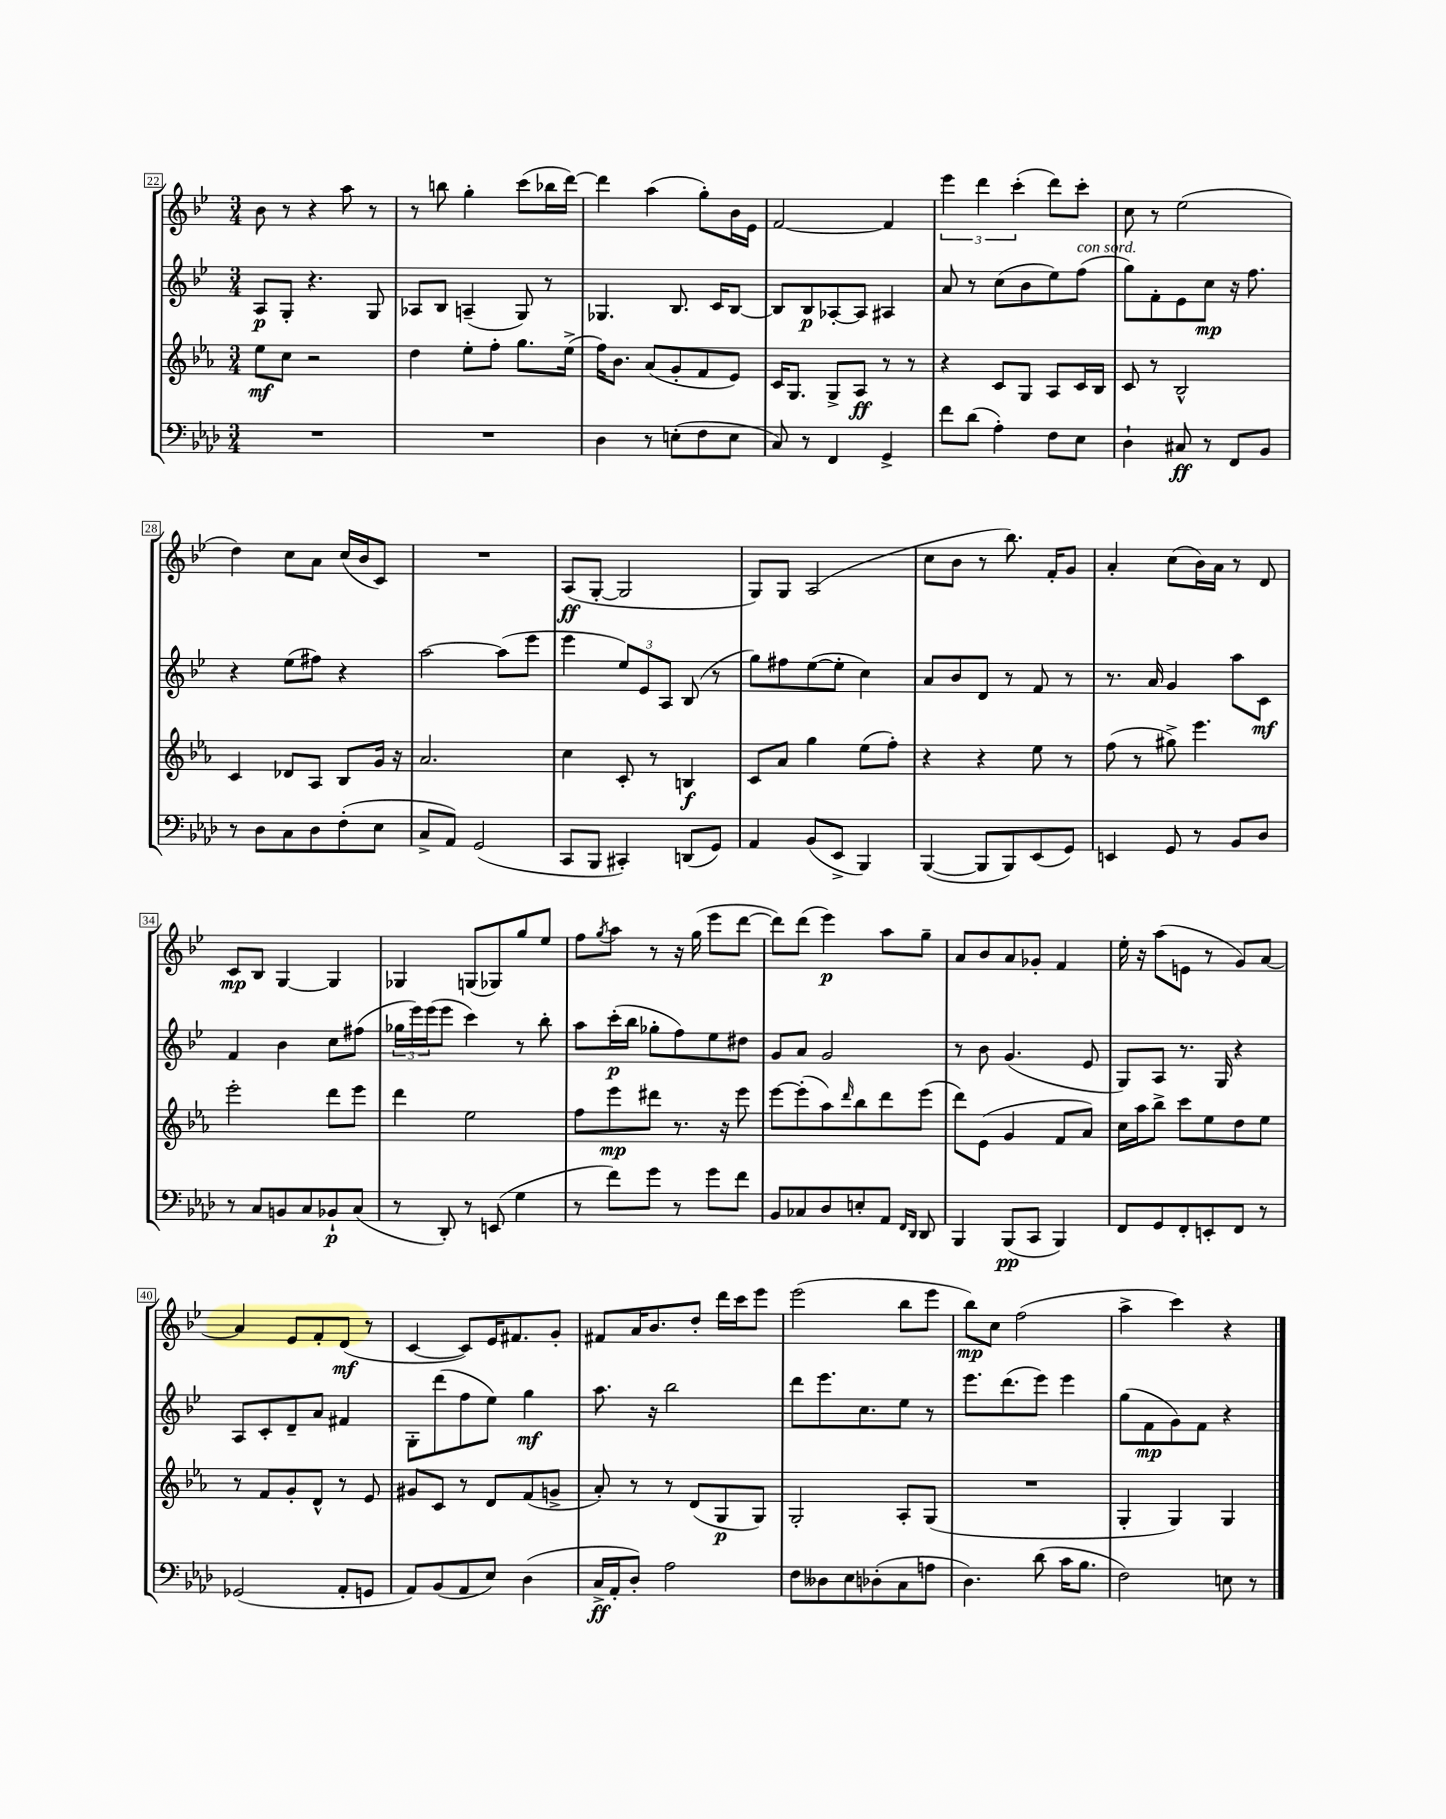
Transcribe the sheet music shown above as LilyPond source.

<<
\new StaffGroup <<
\new Staff = "s0" {
    \clef treble \key bes \major \numericTimeSignature \time 3/4
    bes'8 r8 r4 a''8 r8 |
    r8 b''8 g''4-. c'''8( bes''16 d'''16~) |
    d'''4 a''4( g''8-.) bes'16 ees'16 |
    f'2~ f'4 |
    \tuplet 3/2 { ees'''4 d'''4 c'''4-.( } d'''8) c'''8-. |
    c''8 r8 ees''2( |
    d''4) c''8 a'8 c''16( bes'16 c'8) |
    R2. |
    a8\ff( g8~-. g2 |
    g8) g8 a2( |
    c''8 bes'8 r8 bes''8.) f'16-. g'8 |
    a'4-. c''8( bes'16) a'16 r8 d'8 |
    c'8\mp bes8 g4~ g4 |
    ges4 g8( ges8) g''8 ees''8 |
    f''8 \acciaccatura { g''8 } a''8 r8 r16 g''16( ees'''8 d'''8~ |
    d'''8) d'''8( ees'''4\p) a''8 g''8-- |
    a'8 bes'8 a'8 ges'8-. f'4 |
    ees''16-. r16 a''8( e'8 r8 g'8) a'8~ |
    a'4 ees'8 f'8-. d'8\mf( r8 |
    c'4~ c'8) ees'16 fis'8. g'8-. |
    fis'8 a'16 bes'8. d''8-. d'''16 c'''16 ees'''8 |
    ees'''2( bes''8 ees'''8 |
    bes''8\mp) c''8 f''2( |
    a''4-> c'''4) r4 \bar "|." |
}
\new Staff = "s1" {
    \clef treble \key bes \major \numericTimeSignature \time 3/4
    a8\p g8-. r4. g8 |
    aes8 bes8 a4--( g8) r8 |
    ges4. bes8. c'16 bes8~ |
    bes8 bes8\p aes8~-. aes8 ais4 |
    a'8 r8 c''8( bes'8 ees''8) f''8^\markup { \italic "con sord." }( |
    g''8) f'8-. ees'8 c''8\mp r16 f''8. |
    r4 ees''8( fis''8) r4 |
    a''2~ a''8( ees'''8 |
    ees'''4 \tuplet 3/2 { ees''8) ees'8 a8 } bes8( r8 |
    g''8) fis''8 ees''8~( ees''8-. c''4) |
    a'8 bes'8 d'8 r8 f'8 r8 |
    r8. a'16 g'4 a''8 c'8\mf |
    f'4 bes'4 c''8 fis''8( |
    \tuplet 3/2 { ges''16 ees'''16) ees'''16( } ees'''8 c'''4) r8 bes''8-. |
    a''8 c'''16-.\p( bes''16 ges''8-. f''8) ees''8 dis''8 |
    g'8 a'8 g'2 |
    r8 bes'8 g'4.( ees'8 |
    g8) a8 r8. g16 r4 |
    a8 c'8-. d'8-- a'8 fis'4 |
    g8-. d'''8( f''8 ees''8) g''4\mf |
    a''8. r16 bes''2 |
    d'''8 ees'''8. c''8. ees''8 r8 |
    ees'''8. d'''8.( ees'''8) ees'''4 |
    g''8( f'8\mp g'8) f'8 r4 \bar "|." |
}
\new Staff = "s2" {
    \clef treble \key ees \major \numericTimeSignature \time 3/4
    ees''8\mf c''8 r2 |
    d''4 ees''8-. f''8-. g''8. ees''16->( |
    f''16) bes'8. aes'8( g'8-. f'8 ees'8) |
    c'16 g8. g8-> aes8\ff r8 r8 |
    r4 c'8 g8 aes8 c'16 bes16 |
    c'8 r8 bes2-^ |
    c'4 des'8 aes8 bes8 g'16 r16 |
    aes'2. |
    c''4 c'8-. r8 b4\f |
    c'8 aes'8 g''4 ees''8( f''8-.) |
    r4 r4 ees''8 r8 |
    f''8( r8 gis''8->) ees'''4. |
    ees'''2-. d'''8 ees'''8 |
    d'''4 ees''2 |
    f''8 ees'''8\mp dis'''8 r8. r16 ees'''8 |
    ees'''8~ ees'''8-.( aes''8) \grace { d'''16 } bes''8 d'''8 ees'''8( |
    d'''8) ees'8( g'4 f'8 aes'8) |
    c''16 aes''16 bes''8-> c'''8 ees''8 d''8 ees''8 |
    r8 f'8 g'8-. d'8-^ r8 ees'8 |
    gis'8 c'8 r8 d'8 f'8( g'8-> |
    aes'8-.) r8 r8 d'8( g8\p g8) |
    g2-. aes8-. g8( |
    R2. |
    g4-. g4) g4 \bar "|." |
}
\new Staff = "s3" {
    \clef bass \key aes \major \numericTimeSignature \time 3/4
    R2. |
    R2. |
    des4 r8 e8-.( f8 e8 |
    c8) r8 f,4 g,4-> |
    f'8 des'8( aes4-.) f8 ees8 |
    des4-! cis8\ff r8 f,8 bes,8 |
    r8 des8 c8 des8 f8-.( ees8 |
    c8-> aes,8) g,2( |
    c,8 bes,,8 cis,4-.) d,8( g,8) |
    aes,4 bes,8( ees,8-> bes,,4) |
    bes,,4~( bes,,8 bes,,8) ees,8( g,8) |
    e,4 g,8 r8 bes,8 des8 |
    r8 c8 b,8 c8 bes,8-!\p c8( |
    r8 des,8-.) r8 e,8( g4 |
    r8 f'8) g'8 r8 g'8 f'8 |
    bes,8 ces8 des8 e8-. aes,8 \grace { f,16 des,16 } des,8 |
    bes,,4 bes,,8\pp( c,8 bes,,4) |
    f,8 g,8 f,8-. e,8-. f,8 r8 |
    ges,2( aes,8-. g,8 |
    aes,8) bes,8( aes,8 ees8) des4( |
    c16->\ff aes,16-. des8-.) aes2 |
    f8 deses8 ees8 des8-.( c8 a8 |
    des4.) des'8( c'16 bes8. |
    f2) e8 r8 \bar "|." |
}
>>
>>
\layout { \context { \Score currentBarNumber = #22 \override BarNumber.stencil = #(make-stencil-boxer 0.1 0.3 ly:text-interface::print) } }
